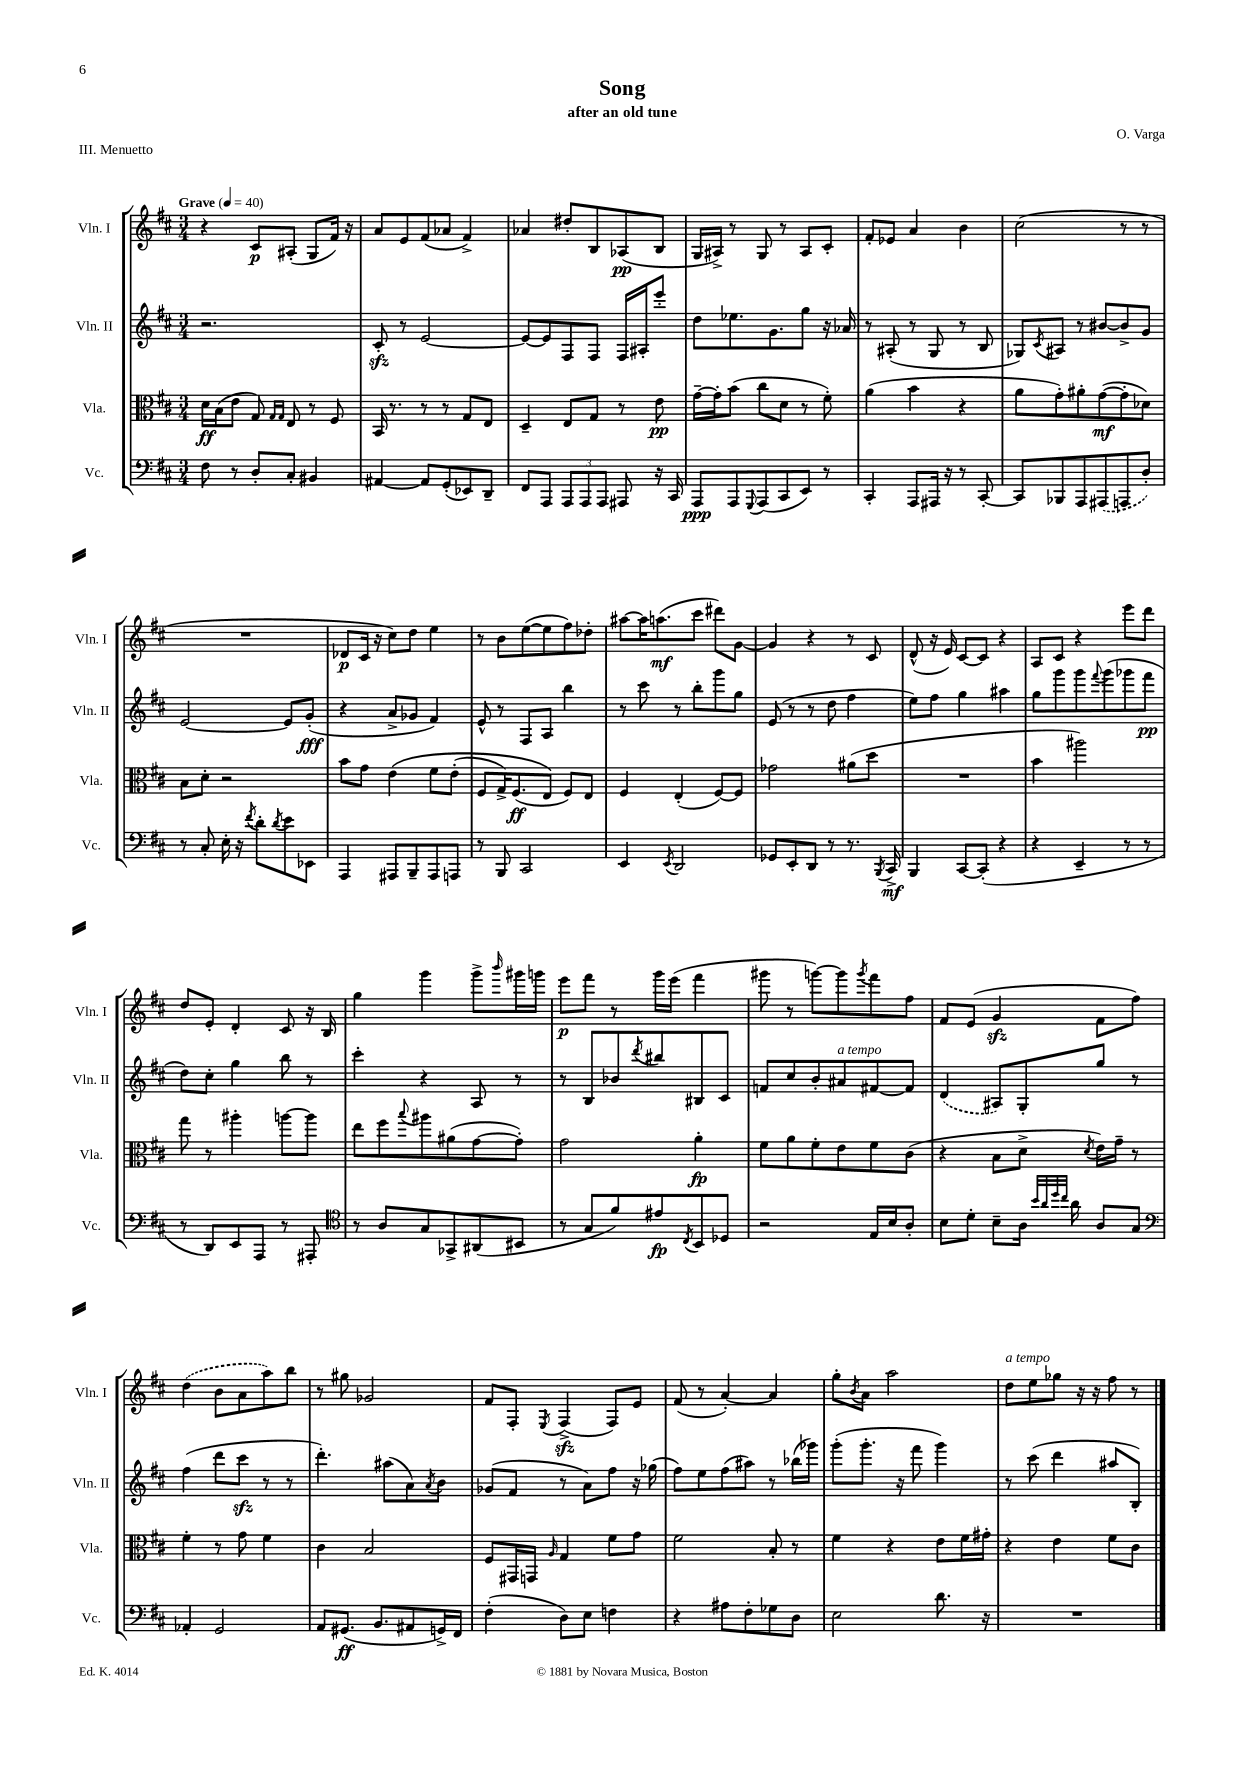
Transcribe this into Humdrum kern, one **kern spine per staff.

**kern	**kern	**kern	**kern
*staff4	*staff3	*staff2	*staff1
*clefF4	*clefC3	*clefG2	*clefG2
*k[f#c#]	*k[f#c#]	*k[f#c#]	*k[f#c#]
*M3/4	*M3/4	*M3/4	*M3/4
*MM40	*MM40	*MM40	*MM40
8F#	16d	2.r	4r
.	(16B	.	.
8r	8e	.	.
8D'	8G)	.	8c#
.	16qqG	.	.
.	16qqG	.	.
8C#'	8E	.	(8A#'
4BB#	8r	.	8G
.	8F#	.	16f#)
.	.	.	16r
=	=	=	=
[4AA#	16BB	8c#'	8a
.	8.r	.	.
.	.	8r	8e
8AA#]	8r	[2e	(8f#
(8GG'	8r	.	8a-
8EE-)	8G	.	4f#^)
8DD~	8E	.	.
=	=	=	=
8FF#	4D~	8e_	4a-
8AAA	.	8e]	.
12AAA	8E	8F#	8dd#'
12AAA	.	.	.
.	8G	8F#	8B
12AAA	.	.	.
8AAA#	8r	16F#	(8A-
.	.	16A#'	.
16r	8e	8eee'	8B
16CC#	.	.	.
=	=	=	=
8AAA	[16g~	8dd	16G
.	16g']	.	16A#^)
8AAA	(8b	8.ee-	8r
8qqGGG	.	.	.
(8AAA	8cc#	.	8G
.	.	8.g	.
8CC#	8d	.	8r
8EE)	8r	8gg	8A#
8r	8f#')	16r	8c#'
.	.	16a-	.
=	=	=	=
4CC#'	(4a	8r	8f#'
.	.	(8A#'	8e-
8AAA	4b	8r	4a
16AAA#	.	8G	.
16r	.	.	.
8r	4r	8r	4b
[8CC#'	.	8B	.
=	=	=	=
8CC#]	8a	8G-)	(2cc#
.	.	8qc#	.
8BBB-	8g')	8A#	.
8AAA	8a#'	8r	.
(8AAA#	([8g	[8b#	.
8AAA	8g']	8b#^]	8r
8D')	8d-)	8g	8r
=	=	=	=
8r	8B	[2e	2.r
8C#'	8d'	.	.
16E'	2r	.	.
16r	.	.	.
8qf#	.	.	.
8d'	.	.	.
8qd	.	.	.
8e	.	8e]	.
8EE-	.	(8g'	.
=	=	=	=
4AAA	8b	4r	8d-
.	8g	.	16c#
.	.	.	16r
8AAA#	&(4e	8a^	8cc#)
8BBB~	.	8g-	8dd
8AAA#	8f#	4f#)	4ee
8AAA	(8e'	.	.
=	=	=	=
8r	8F#	8e^^	8r
8BBB	16G^)	8r	8b
.	(8.F#	.	.
2CC#	.	8F#	([8ee
.	8E&)	8A	8ee]
.	8F#)	4bb	8ff#)
.	8E	.	8dd-'
=	=	=	=
4EE	4F#	8r	[8aa#
.	.	8ccc#	16aa#]
.	.	.	(8.aa
8qEE	.	.	.
2DD	(4E'	8r	.
.	.	8bb'	8ccc#
.	[8F#)	8ggg	8ddd#)
.	8F#]	8gg	[8g
=	=	=	=
8GG-	2g-	(8e	4g]
8EE'	.	8r	.
8DD	.	8r	4r
8r	.	8dd	.
8.r	(8a#	4ff#	8r
.	8dd	.	8c#
8qBBB	.	.	.
16CC#^	.	.	.
=	=	=	=
4BBB	2.r	8ee)	(8d^^
.	.	8ff#	16r
.	.	.	16e)
[8CC#	.	4gg	[8c#
(8CC#']	.	.	8c#]
4r	.	4aa#	4r
=	=	=	=
4r	4b	8gg	8A
.	.	8ggg	8c#
4EE~	2aa#)	8ggg	4r
.	.	8qqfff#	.
.	.	(8ggg	.
8r	.	8ggg-	8eee
8r	.	8fff#	8ddd
=	=	=	=
8r	8gg	8dd)	8dd
8DD)	8r	8cc#'	8e'
8EE	4aa#'	4gg	4d'
8AAA	.	.	.
8r	[8aa	8bb	8c#
8AAA#'	8aa]	8r	16r
.	.	.	16B
=	=	=	=
*clefC4	*	*	*
8r	8ee	4ccc#'	4gg
8A	8ff#	.	.
.	8qqbb	.	.
8G	8aa#	4r	4ggg
8GG-^	(8a#	.	.
(8AA#	[8g	8A	8ggg^
.	.	.	16qqbbb
8BB#	8g'])	8r	16ggg#
.	.	.	16ggg
=	=	=	=
8r	2g	8r	8eee
8G	.	8B	8fff#
8f#)	.	8b-	8r
.	.	8qddd	.
8e#	.	8bb#	16ggg
.	.	.	(16eee
8qC#	.	.	.
8BB	4a'	8B#	4fff#
8D-	.	8c#	.
=	=	=	=
2r	8f#	8f	8ggg#
.	8a	8cc#	8r
.	8f#'	8b'	[8ggg)
.	8e	8a#	8ggg]
.	.	.	8qggg
16E	8f#	[8f#	8fff#
16B	.	.	.
8A'	(8c#	8f#]	8ff#
=	=	=	=
8B	4r	(4d	8f#
8d'	.	.	(8e
8B~	8B	8A#)	4g
16A	8d^	8G'	.
32qqb	.	.	.
32qqa	.	.	.
32qqdd	.	.	.
32qqcc#	.	.	.
16a	.	.	.
.	8qd	.	.
8A	16e)	8gg	8f#
.	16g~	.	.
8G	8r	8r	8ff#)
=	=	=	=
*clefF4	*	*	*
4AA-'	4f#'	(4ff#	(4dd
2GG	8r	8ddd	8b
.	8g	8ccc#	8a
.	4f#	8r	8aa)
.	.	8r	8bb
=	=	=	=
8AA	4c#	4.ddd')	8r
(8.GG#	.	.	8gg#
.	2B	.	2g-
8.BB	.	.	.
.	.	(8aa#	.
8AA#	.	8a)	.
.	.	8qa	.
16GG^)	.	8b	.
16FF#	.	.	.
=	=	=	=
(4F#'	8F#	(8g-	8f#
.	16GG#	8f#	8F#'
.	16GG	.	.
.	16qqA	.	8qE
8D)	4G	8r	(4F#^
8E	.	8a)	.
4F	8f#	8ff#	8F#)
.	8g	16r	8e
.	.	(16gg-	.
=	=	=	=
4r	2f#	8ff#)	(8f#
.	.	8ee	8r
8A#	.	(8ff#	[4a')
8F#'	.	8aa#)	.
8G-	8B'	8r	4a]
8D	8r	(16bb-	.
.	.	16ggg-)	.
=	=	=	=
2E	4f#	(8ggg'	8gg'
.	.	.	8qb
.	.	8.ggg'	8a
.	4r	.	2aa
.	.	16r	.
.	.	8fff#	.
8.d	8e	4ggg)	.
.	16f#	.	.
16r	16g#'	.	.
=	=	=	=
2.r	4r	8r	8dd
.	.	(8ccc#	8ee
.	4e	4ddd	8gg-
.	.	.	16r
.	.	.	16r
.	8f#	8aa#	8ff#
.	8c#	8B')	8r
==	==	==	==
*-	*-	*-	*-
